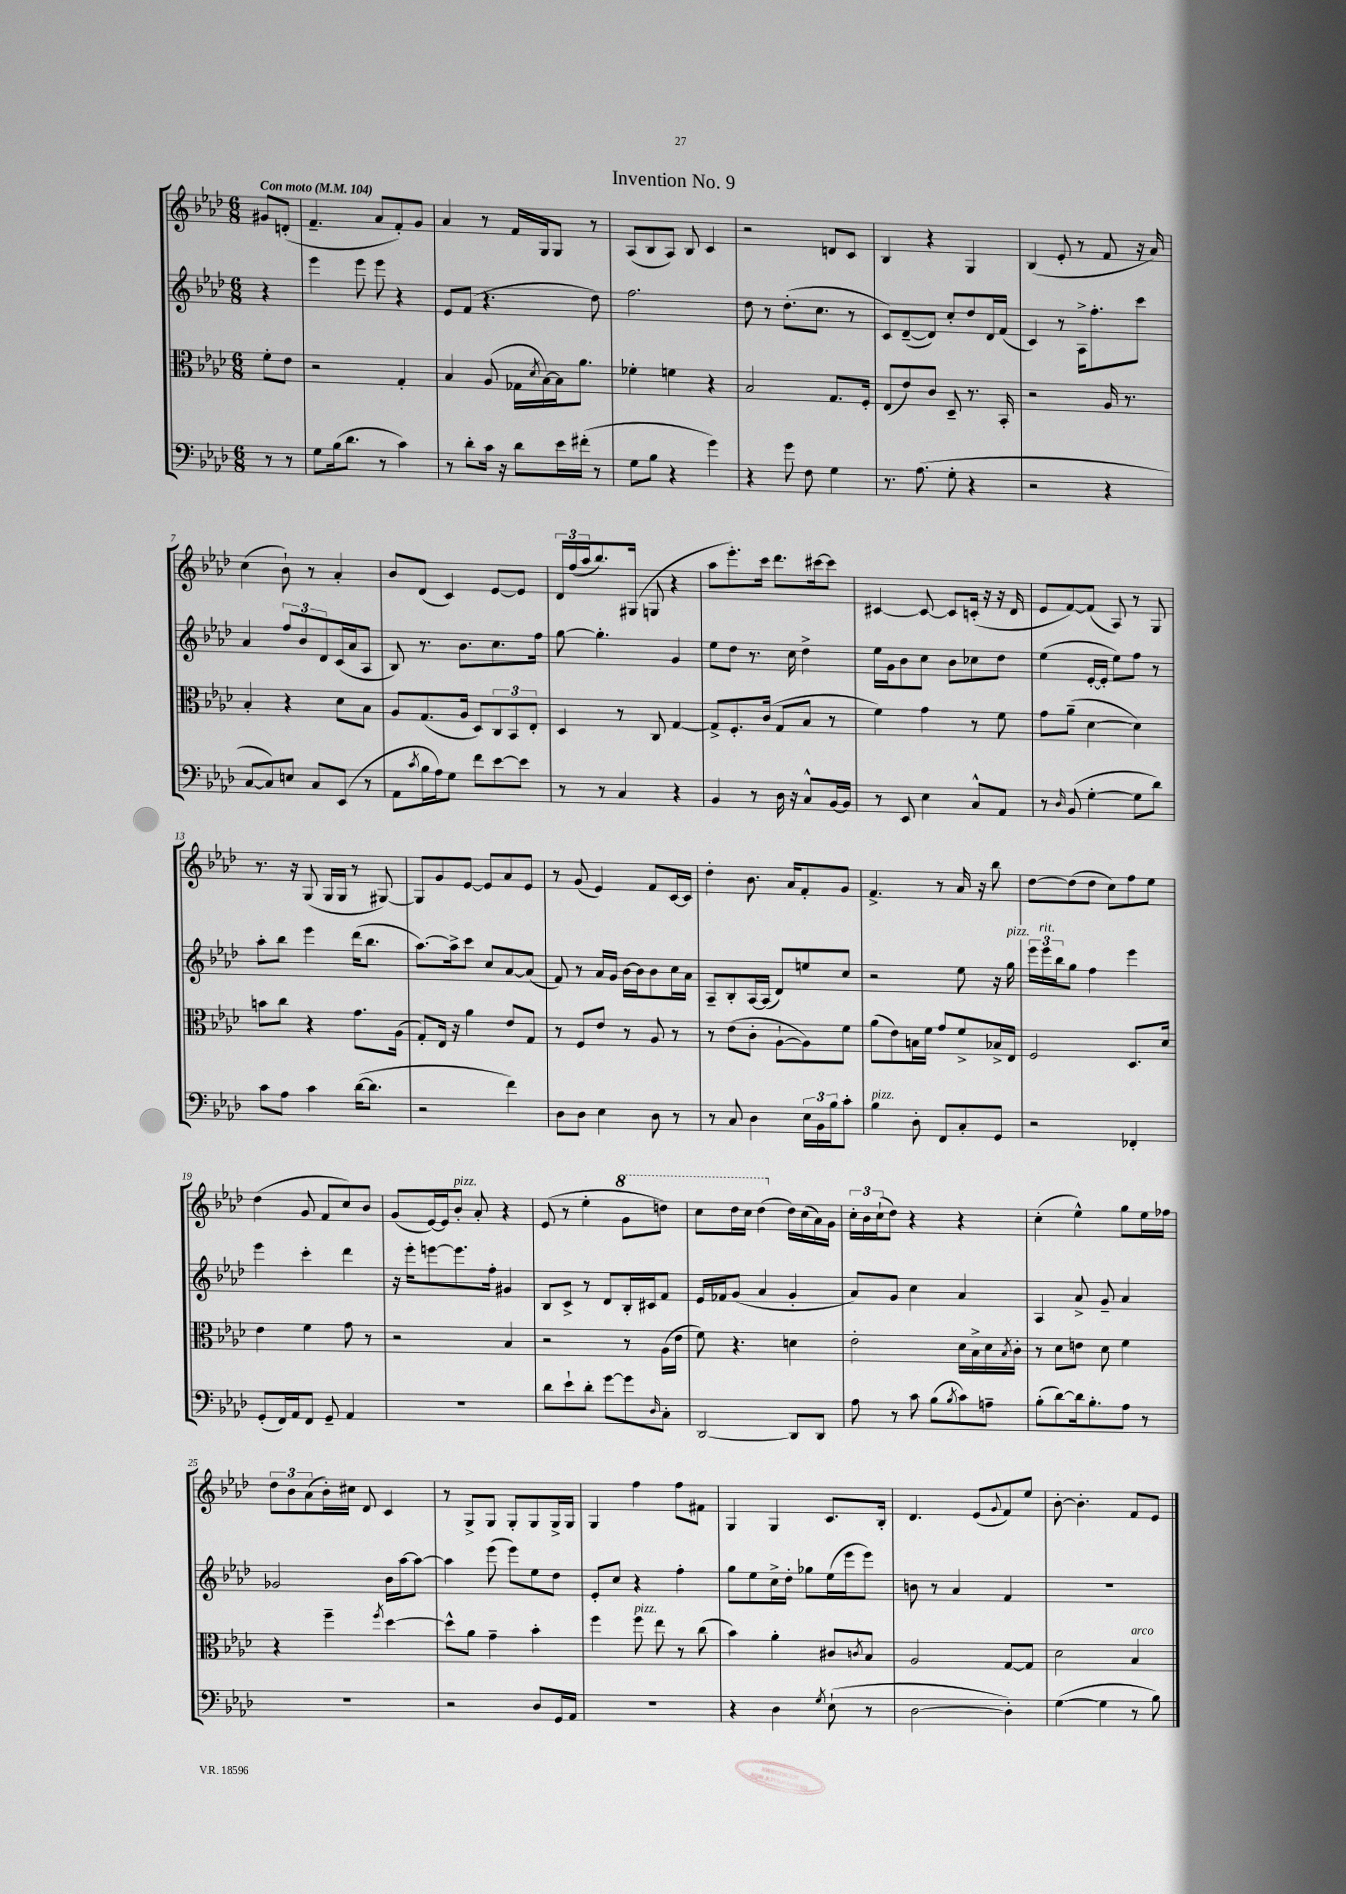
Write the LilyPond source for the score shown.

\header { title = "Invention No. 9" }
<<
\new StaffGroup <<
\new Staff = "s0" {
    \clef treble \key aes \major \numericTimeSignature \time 6/8 \partial 4 \tempo "Con moto" 4 = 104
    gis'8 d'8-.( |
    f'4.-- aes'8 f'8-.) g'8 |
    aes'4 r8 f'16 g16 g8 r8 |
    aes8( bes8 aes8) bes8 c'4 |
    r2 d'8 c'8 |
    bes4 r4 g4 |
    bes4( ees'8-. r8 f'8 r16 aes'16) |
    c''4( bes'8-!) r8 aes'4-. |
    bes'8 des'8( c'4) ees'8~ ees'8 |
    \tuplet 3/2 { des'16 f''16( aes''16 } bes''8.) gis16( g8 r4 |
    aes''8 ees'''8.-.) c'''16 des'''8. cis'''16~ cis'''8 |
    cis'4~ cis'8~ cis'8 c'16-.( r16 r16 des'16 |
    ees'8 f'8~) f'8( aes8) r8 g8 |
    r8. r16 g8( g16 g16 r8 gis8~) |
    gis8 g'8 ees'8~ ees'8 aes'8 ees'8 |
    r8 g'8( ees'4) f'8 c'16~ c'16 |
    des''4-. bes'8. aes'16 f'8-. g'8 |
    f'4.-> r8 aes'16 r16 bes''8 |
    des''8~ des''8( des''8 c''8) f''8 ees''8 |
    des''4( g'8 f'8 c''8) bes'8 |
    g'8( ees'16~) ees'16 bes'8-.^\markup { \italic "pizz." } aes'8-. r4 |
    ees'8( r8 ees''4-. \ottava #1 g''8 d'''8) |
    c'''8 des'''16 c'''16 des'''4( \ottava #0 des''16) c''16( aes'16) g'16 |
    \tuplet 3/2 { c''16-. bes'16 c''16-!( } des''8) r4 r4 |
    c''4-.( ees''4-^) g''8 ees''16 fes''16 |
    \tuplet 3/2 { des''8 bes'8 aes'8( } bes'16-.) cis''16 des'8 c'4 |
    r8 g8-> g8 g8-. g8 g16-> g16 |
    g4 f''4 f''8 fis'8 |
    g4 g4 c'8. bes16-. |
    des'4. ees'8( \appoggiatura { g'8 } f'8) ees''8 |
    bes'8~-. bes'4.-. f'8 ees'8 \bar "|." |
}
\new Staff = "s1" {
    \clef treble \key aes \major \numericTimeSignature \time 6/8 \partial 4
    r4 |
    ees'''4 ees'''8 ees'''8 r4 |
    ees'8 f'8( r4. des''8) |
    f''2. |
    des''8 r8 des''8.-.( c''8. r8 |
    c'8) des'8~--( des'8) c''8-. des''8 des'16 f'16( |
    c'4) r8 aes16-> f''8.-. c'''8 |
    aes'4 \tuplet 3/2 { f''8 bes'8 des'8 } c'16( aes'16 aes8 |
    bes8) r8. bes'8. c''8. f''16 |
    g''8~ g''4.-. g'4 |
    ees''8 des''8 r8. c''16 des''4-> |
    ees''16 g'16 bes'8 c''8 bes'8 ces''8 des''8 |
    ees''4( ees'16~-. ees'16-. ees''8) f''8 r8 |
    aes''8-. bes''8 ees'''4 des'''16( bes''8. |
    aes''8.~) aes''16-> c'''8 c''8 aes'8~ aes'8( |
    f'8) r8 aes'16 g'16 bes'16~ bes'16 bes'8 c''16 aes'16 |
    aes8-- bes8-. aes16~ aes16( des'8) e''8 c''8 |
    r2 ees''8 r16 g''16^\markup { \italic "pizz." } |
    \tuplet 3/2 { ees'''16 ees'''16^\markup { \italic "rit." } bes''16 } g''8 f''4 ees'''4 |
    ees'''4 c'''4-. des'''4 |
    r16 ees'''16-. e'''8~ e'''8. f''16-. gis'4 |
    bes8 c'8-> r8 des'8 bes16-. cis'16 f'8 |
    ees'16 fes'16 g'8( aes'4 g'4-. |
    aes'8) g'8 c''4 aes'4 |
    aes4 aes'8-> g'8-- aes'4 |
    ges'2 bes'16 aes''16~ aes''8~ |
    aes''4 ees'''8( ees'''8) ees''8 des''8 |
    ees'8-. c''8 r4 f''4-. |
    g''8 ees''8 c''16-> des''16-. ges''8 ees''16( ees'''16 ees'''8) |
    b'8 r8 aes'4 f'4 |
    r2. \bar "|." |
}
\new Staff = "s2" {
    \clef alto \key aes \major \numericTimeSignature \time 6/8 \partial 4
    f'8-. ees'8 |
    r2 g4-. |
    bes4 aes8( ges16 \acciaccatura { des'8 } bes16~) bes16 aes'8. |
    fes'4-. f'4 r4 |
    bes2 g8. f16-. |
    ees8( ees'8) c'8 des8-- r8. bes,16-. |
    r2 aes16 r8. |
    bes4-. r4 des'8 bes8 |
    aes8 g8.( aes16 des8) \tuplet 3/2 { c8 bes,8 ees8-. } |
    des4 r8 c8 g4~ |
    g8-> f8.-. c'16( g8 bes8 r8 |
    f'4) g'4 r8 f'8 |
    g'8 aes'8--( des'4~ des'4) |
    b'8 c''8 r4 g'8. aes16( |
    g8-.) ees16 r16 aes'4 ees'8 g8 |
    r8 f8 ees'8 r8 aes8 r8 |
    r8 ees'8( c'8-. aes8~-! aes8) f'8 |
    aes'8( ees'8) b16 f'16 g'8 f'8-> bes16-> ees16 |
    f2 des8. des'16 |
    ees'4 f'4 g'8 r8 |
    r2 bes4 |
    r2 r8 aes16( ees'16 |
    f'8) r4. d'4 |
    ees'2-. des'16 bes16-> des'16 \acciaccatura { bes8 } c'16-. |
    r8 des'8 e'8 des'8 f'4 |
    r4 f''4-- \acciaccatura { f''8 } des''4~ |
    des''8-^ aes'8 g'4-- bes'4-. |
    f''4 f''8^\markup { \italic "pizz." } ees''8 r8 c''8( |
    bes'4) aes'4-. cis'8 \acciaccatura { c'8 } bes8 |
    aes2 g8~ g8 |
    des'2 bes4^\markup { \italic "arco" } \bar "|." |
}
\new Staff = "s3" {
    \clef bass \key aes \major \numericTimeSignature \time 6/8 \partial 4
    r8 r8 |
    g8 bes16( des'8. r8 c'4) |
    r8 des'8-. c'16 r16 des'8 ees'16 fis'16-.( r8 |
    g8 bes8 r4 g'4) |
    r4 g'8 f8 g4 |
    r8. aes8.( g8-. r4 |
    r2 r4 |
    c8~ c8) e8 c8 ees,8( r8 |
    aes,8 \acciaccatura { c'8 } bes16 aes16) g8 f'8 ees'8~ ees'8 |
    r8 r8 c4 r4 |
    bes,4 r8 des16 r16 c8-^ bes,16~ bes,16 |
    r8 ees,8 ees4 c8-^ aes,8 |
    r8 \grace { des16 } bes,8( g4~-. g8 des'8) |
    c'8 aes8 c'4 des'16~( des'8. |
    r2 f'4) |
    des8 des8 ees4 des8 r8 |
    r8 c8 des4 \tuplet 3/2 { ees16 bes,16 bes16 } c'8-. |
    bes4^\markup { \italic "pizz." } des8-. f,8 c8-. g,8 |
    r2 fes,4-. |
    g,8-.( f,16) aes,16 f,8 g,8-- aes,4 |
    R2. |
    des'8 ees'8-! des'8-. g'8~ g'8 \grace { des16 } c8-. |
    des,2~ des,8 des,8 |
    aes8 r8 c'8 bes8( \acciaccatura { bes8 } c'8) a8-- |
    bes8-.( des'8~) des'16 bes8.-. aes8 r8 |
    R2. |
    r2 des8 g,16 aes,16 |
    r2. |
    r4 des4 \acciaccatura { g8 } ees8-!( r8 |
    des2~ des4-.) |
    g4~( g4 r8 bes8) \bar "|." |
}
>>
>>
